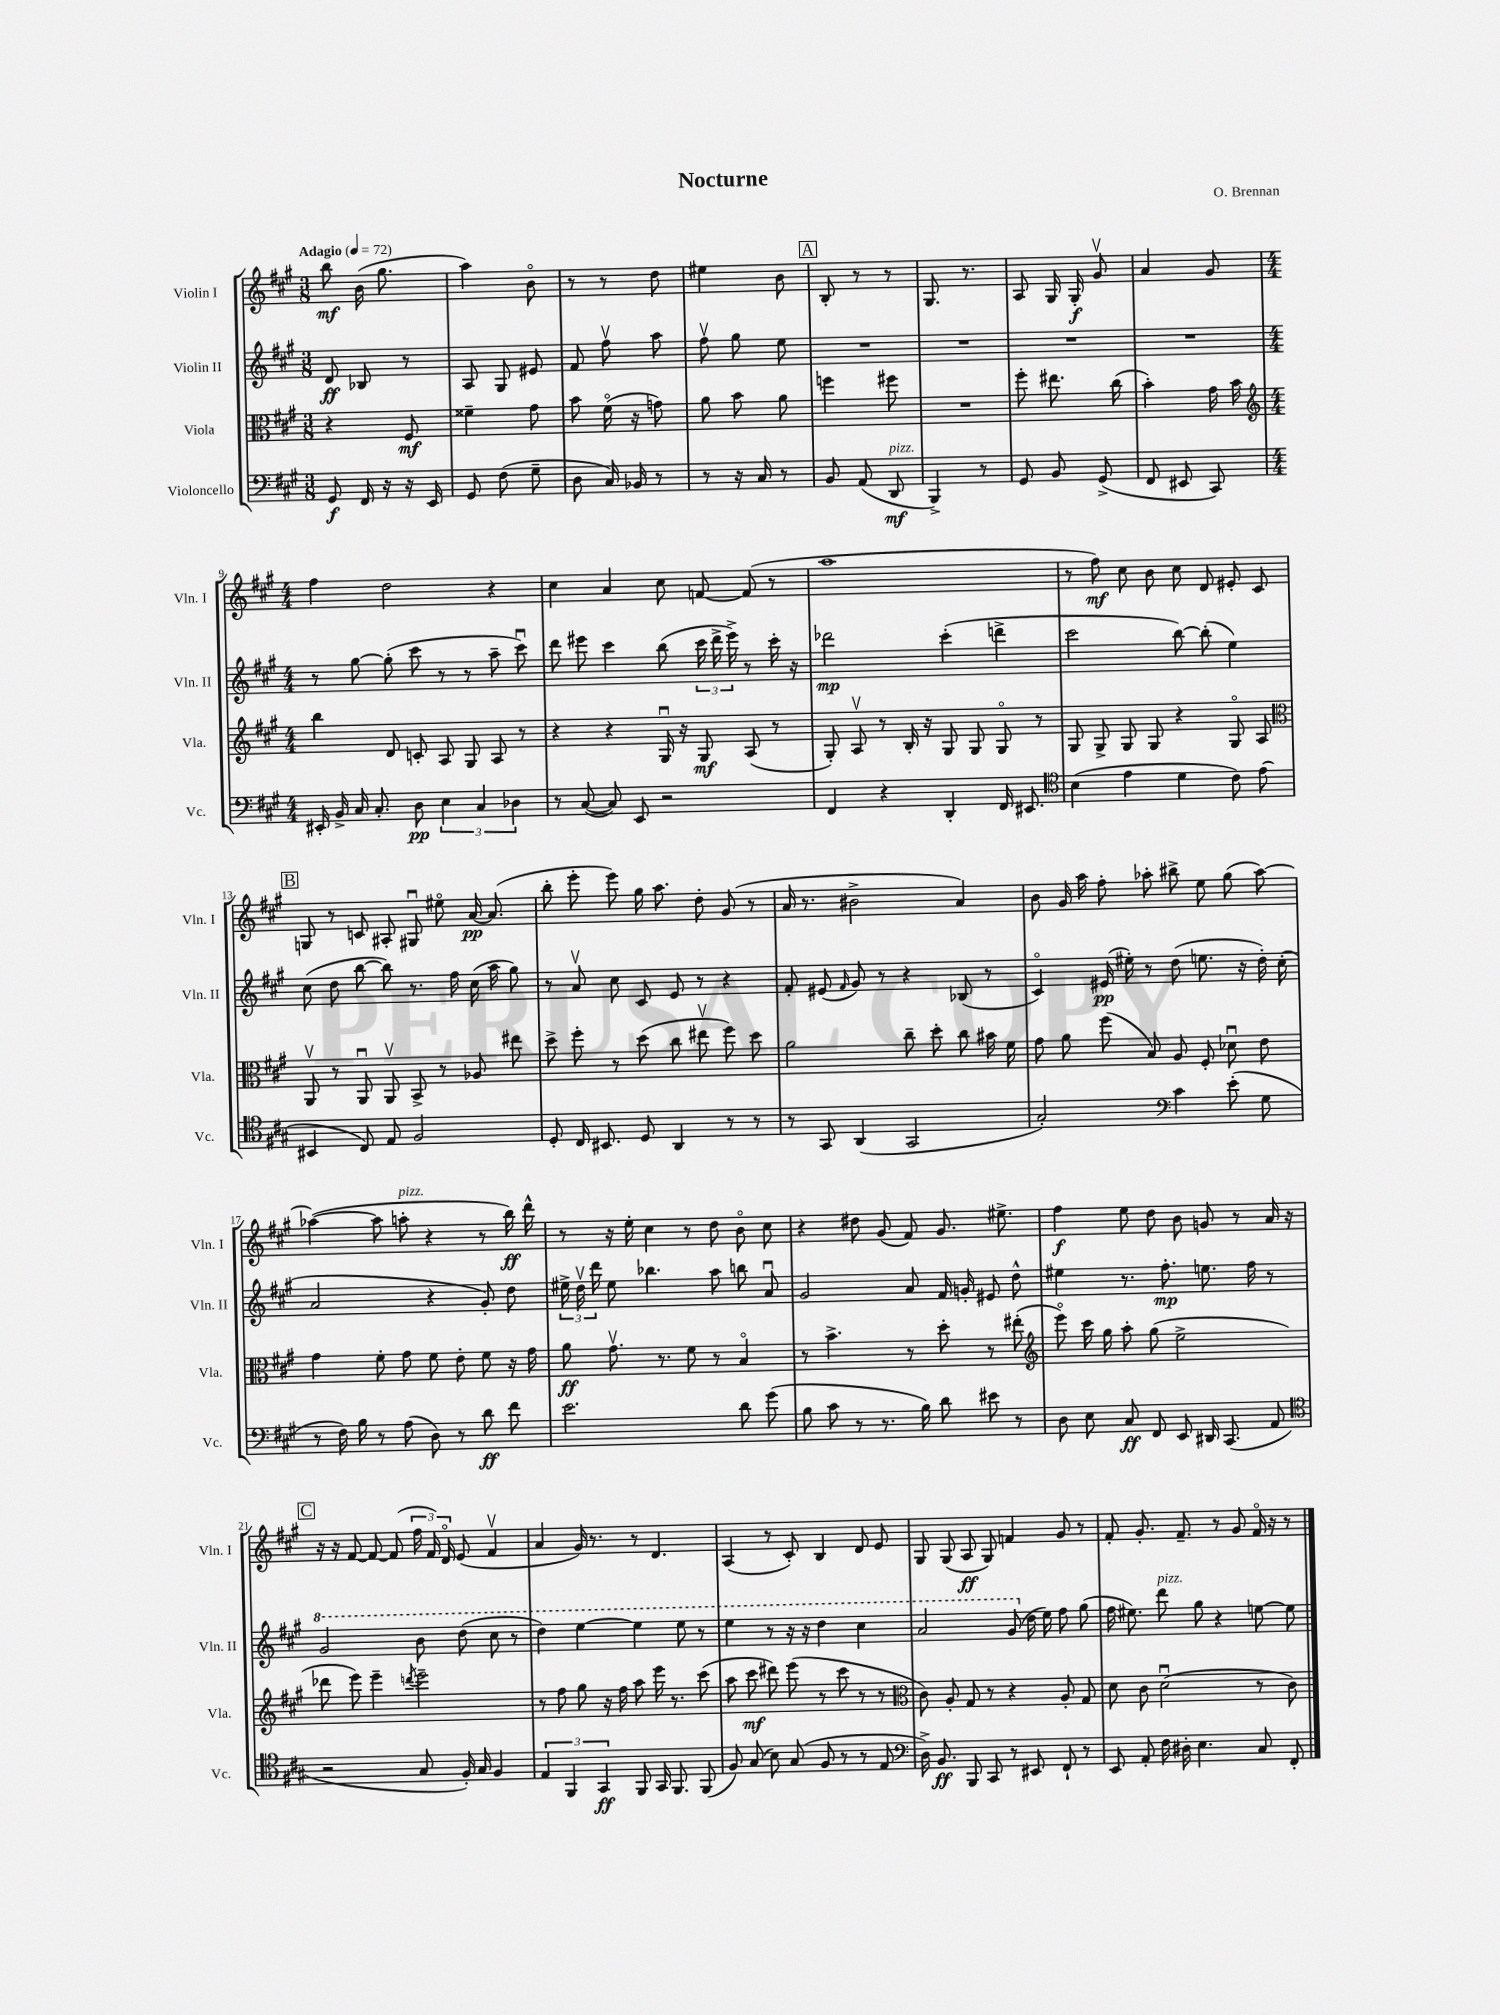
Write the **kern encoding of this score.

**kern	**kern	**kern	**kern
*staff4	*staff3	*staff2	*staff1
*clefF4	*clefC3	*clefG2	*clefG2
*k[f#c#g#]	*k[f#c#g#]	*k[f#c#g#]	*k[f#c#g#]
*M3/8	*M3/8	*M3/8	*M3/8
*MM72	*MM72	*MM72	*MM72
8GG#	4r	8d	8bb
16FF#	.	8B-	(16b
16r	.	.	8.gg#
16r	8F#	8r	.
16EE	.	.	.
=	=	=	=
8GG#	4f##~	8A	4aa)
(8F#	.	8G#	.
8G#~	8g#	8e#	8bo
=	=	=	=
8D	8b	8f#	8r
16C#)	(16f#o	8ff#v	8r
16BB-	16r	.	.
8r	8g)	8aa	8dd
=	=	=	=
8r	8a	8ff#v	4ee#
16r	8b	8gg#	.
16C#	.	.	.
8r	8a	8ee	8b
=	=	=	=
8BB	4ff	4.r	8B'
(8AA	.	.	8r
8DD	8ff#	.	8r
=	=	=	=
4BBB^)	4.r	4.r	8.G#
.	.	.	8.r
8r	.	.	.
=	=	=	=
8GG#	8ff#'	4.r	8A
8BB	8.ee#	.	16G#
.	.	.	16G#'
(8GG#^	.	.	8g#v
.	(16cc#	.	.
=	=	=	=
8FF#	4b')	4.r	4a
8EE#	.	.	.
8CC#)	16g#	.	8g#
.	16b	.	.
=	=	=	=
*	*clefG2	*	*
*M4/4	*M4/4	*M4/4	*M4/4
16EE#'	4bb	8r	4ff#
16BB^	.	.	.
16C#	.	[8gg#	.
8.C#'	.	.	.
.	8d	(8gg#']	2dd
8D	8c'	8ccc#	.
6E	8A	8r	.
.	8G#	8r	.
6C#	.	.	.
.	8A	8aa~	4r
6D-	.	.	.
.	8r	8ccc#u)	.
=	=	=	=
8r	4r	8ddd	4cc#
([8C#	.	8eee#	.
8C#])	4r	4ccc#	4a
8EE	.	.	.
2r	16G#u	(8bb	8cc#
.	16r	.	.
.	8G#	24ccc#	[8f
.	.	24ddd^	.
.	.	24eee#^)	.
.	(8A	8r	(8f]
.	8r	16ccc#'	8r
.	.	16r	.
=	=	=	=
4FF#	8G#')	2ddd-	1aa
.	8Av	.	.
4r	8r	.	.
.	16B'	.	.
.	16r	.	.
4DD'	8G#	(4ccc#'	.
.	8G#	.	.
16FF#	8G#o	4ddd^	.
8.EE#	.	.	.
.	8r	.	.
=	=	=	=
*clefC4	*	*	*
(4B	8G#	2ccc#	8r
.	8G#^	.	8ff#)
4e	8G#	.	8cc#
.	8G#	.	8b
4d	4r	[8bb)	8cc#
.	.	(8bb']	8d
8c#)	8G#o	4ee)	8e#'
(8e	8A	.	8c#
=	=	=	=
*	*clefC3	*	*
4BB#	8AAv	(8cc#	8G
.	8r	8dd	8r
8C#)	8AAu	[8bb	8c
8E	8AAv	8bb])	8A#'
2F#	8BB^	8.r	8G#u
.	8r	.	8ee#o
.	.	16ff#	.
.	8A-	(16cc#	[16a
.	.	16aa	(8.a]
.	8ee#	8gg#)	.
=	=	=	=
8D'	8dd^	8r	8bb'
16C#	8ff#'	8av	8eee'
8.BB#	.	.	.
.	8r	8cc#	8eee)
8D	(8dd	8c#	16gg#
.	.	.	8.aa
4AA	8cc#	8e	.
.	8ee#v	8r	8dd'
8r	8ff#)	4r	(8g#
8r	8dd	.	8r
=	=	=	=
8r	2a	8f#'	16a
.	.	.	8.r
8GG#	.	(8e#	.
.	.	16qqf#	.
(4AA	.	8g#)	2b#^
.	.	8r	.
2GG#	8cc#~	4r	.
.	8dd'	.	.
.	8cc#	(8B-	4a)
.	16b#	8r	.
.	16f#	.	.
=	=	=	=
2G#')	8g#	4c#o)	8b
.	8a	.	16g#
.	.	.	16aa
.	(8ff#	(16e#	8ff#'
.	.	16ee#')	.
.	8B)	8r	8aa-'
*clefF4	*	*	*
4c#	8A	(8dd	8bb#^
.	8F#'	8.ee	8ee
(8e'	8d-u	.	(8gg#
.	.	16r	.
8G#	8e	16dd')	[8aa-)
.	.	(16cc#'	.
=	=	=	=
8r	4g#	2a	(4aa-_
16F#)	.	.	.
16B	.	.	.
8r	8f#'	.	8aa-]
(8A	8g#	.	8aa'
8D)	8f#	4r	4r
8r	8e'	.	.
8d	8f#	8g#')	8r
8f#	16r	8dd	16bb)
.	16g#	.	16ddd^^
=	=	=	=
2.e	8a	24ee#^	8r
.	.	24ddv	.
.	.	24ddd	.
.	8.g#v	8ee#	16r
.	.	.	16ee'
.	.	4.bb-	4cc#
.	8.r	.	.
.	8f#	.	8r
.	8r	8aa	8dd
8d	4Bo	8bb	8bo
(8g#	.	8au	8cc#
=	=	=	=
8B	8r	2g#	4r
8c#	4.b^	.	.
8r	.	.	8dd#
8.r	.	.	(8g#
.	8r	8a	8f#)
16B)	.	.	.
8d	8dd'	16f#	8.g#
.	.	16g'	.
8e#	8r	8e#	.
.	.	.	8.ee#^
8r	(8ee#'	8dd^^	.
=	=	=	=
*	*clefG2	*	*
8D	8eeeo)	4ee#	4ff#
8E	16ccc#	.	.
.	16gg#	.	.
8C#	8aa'	8.r	8ee
8FF#	(8gg#	.	8dd
.	.	8.ff#'	.
8EE	2ee^	.	8b
16DD#	.	8.ee	8g
(8.CC#	.	.	.
.	.	.	8r
.	.	16ff#	.
8AA	.	8r	16a
.	.	.	16r
=	=	=	=
*clefC4	*	*	*
2r	8ddd-	2gg#	16r
.	.	.	16r
.	8eee)	.	[8f#
.	4eee~	.	8f#_
.	.	.	(8f#]
.	8qddd	.	.
8G#	2eee~	8bb	24ff#
.	.	.	24f#)
.	.	.	24do
16F#')	.	(8ddd	(8e
16G#	.	.	.
4F#	.	8ccc#	4f#v
.	.	8r	.
=	=	=	=
6E	8r	4ddd)	4a
.	8ff#	.	.
6FF#	.	.	.
.	8gg#	[4eee	16g#)
.	.	.	8.r
6GG#	.	.	.
.	16r	.	.
.	16ff#	.	.
8FF#	8aa	4eee]	8r
16GG#	16eee	.	4.d
8.FF#	8.r	.	.
.	.	8eee	.
(8FF#	(8ccc#	8r	.
=	=	=	=
8F#)	8aa	4eee	(4A
(8G#	8ccc#	.	.
8B)	8ddd#)	8r	8r
(8G#	(8eee	16r	8c#')
.	.	16r	.
8F#	8r	4ddd	4B
8r	8ccc#	.	.
8r	8r	4ccc#	8d
8E	8r	.	8e
=	=	=	=
*clefF4	*clefC3	*	*
16D^)	8c#)	2aa	8G#
8.BB	.	.	.
.	8A'	.	(8G#
8BBB	8G#	.	8A
8CC#	8r	.	8G#)
8r	4r	(8gg#	4f
8EE#	.	16dd	.
.	.	16ee)	.
8FF#`	8A'	8ff#	8g#
8r	8G#	(8gg#	8r
=	=	=	=
8EE	8d	16ff#	8f#'
.	.	8.ee#)	.
8AA'	8c#	.	8.g#'
16F#	(2du	8ddd	.
16D#'	.	.	8.f#~
4.E	.	8gg#	.
.	.	4r	8r
.	.	.	8g#
8C#	8r	[8ee	16f#o
.	.	.	16r
8FF#'	8c#)	8ee]	8r
==	==	==	==
*-	*-	*-	*-
